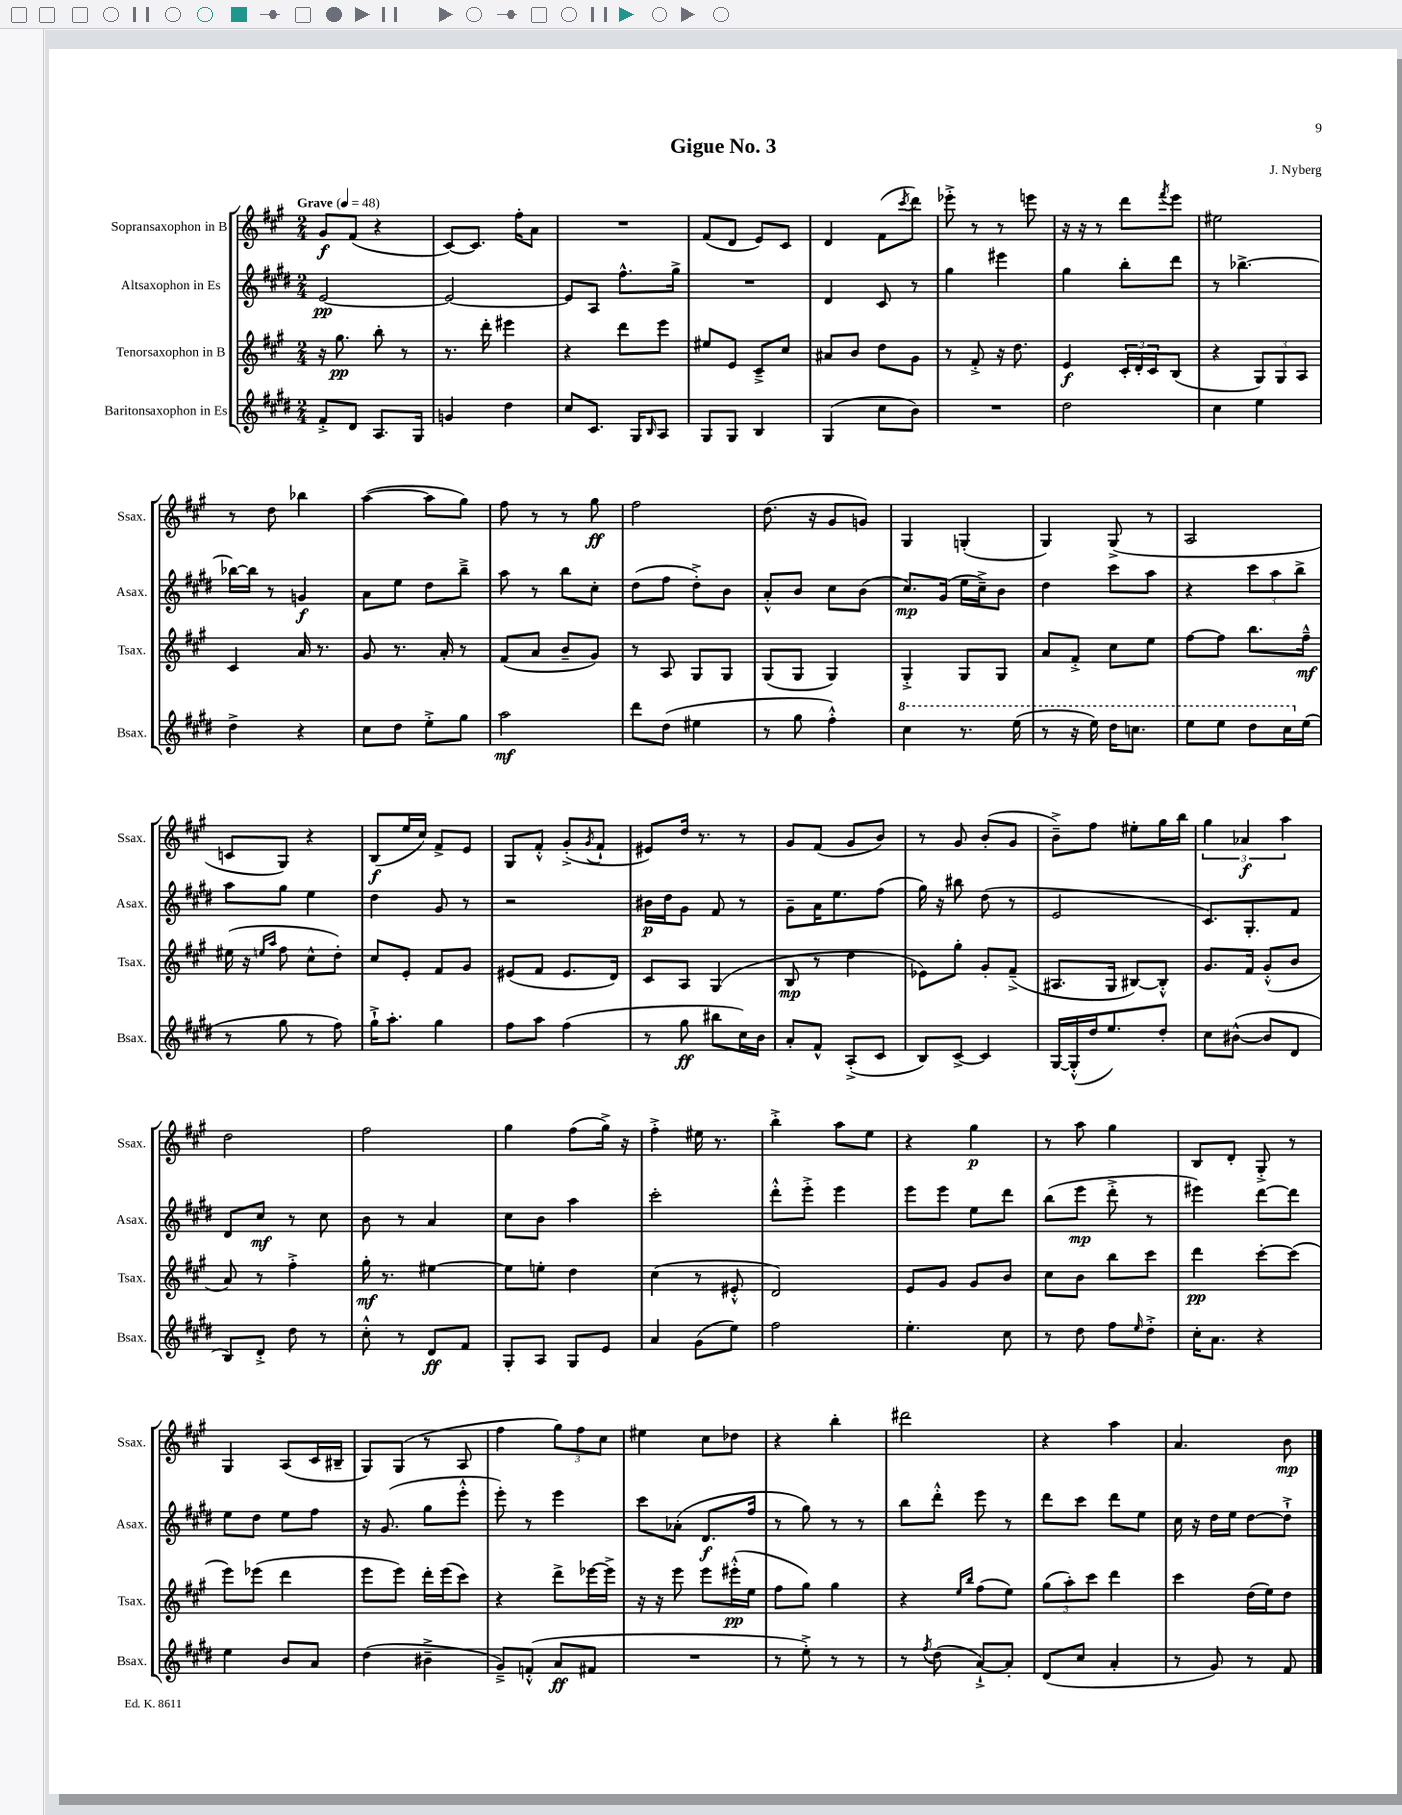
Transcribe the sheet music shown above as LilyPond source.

\header { title = "Gigue No. 3" composer = "J. Nyberg" }
<<
\new StaffGroup <<
\new Staff = "s0" \with { instrumentName = "Sopransaxophon in B" shortInstrumentName = "Ssax." } {
    \clef treble \key a \major \numericTimeSignature \time 2/4 \tempo "Grave" 4 = 48
    gis'8\f fis'8( r4 |
    cis'8~) cis'8. fis''16-. a'8 |
    R2 |
    fis'8( d'8 e'8) cis'8 |
    d'4 fis'8( \acciaccatura { cis'''8 } d'''8) |
    ees'''8-.-> r8 r8 e'''8 |
    r16 r16 r8 d'''8 \acciaccatura { fis'''8 } e'''8 |
    eis''2 |
    r8 d''8 bes''4 |
    a''4~( a''8 gis''8) |
    fis''8 r8 r8 gis''8\ff |
    fis''2 |
    d''8.( r16 gis'8 g'8) |
    gis4 g4-.( |
    gis4) gis8->( r8 |
    a2 |
    c'8 gis8) r4 |
    b8\f( e''16 cis''16) fis'8-> e'8 |
    gis8 fis'8-.-^ gis'8-.->( \acciaccatura { gis'8 } fis'8-! |
    eis'8) d''16 r8. r8 |
    gis'8 fis'8( gis'8 b'8) |
    r8 gis'8 b'8-.( gis'8 |
    b'8--->) fis''8 eis''8-. gis''16 b''16 |
    \tuplet 3/2 { gis''4 aes'4\f a''4 } |
    d''2 |
    fis''2 |
    gis''4 fis''8( gis''16->) r16 |
    fis''4-.-> eis''16 r8. |
    b''4-.-> a''8 e''8 |
    r4 gis''4\p |
    r8 a''8 gis''4 |
    b8 d'8-. gis8-.-> r8 |
    gis4 a8( cis'16 bis16-- |
    gis8) gis8( r8 a8 |
    fis''4 \tuplet 3/2 { gis''8) fis''8 cis''8 } |
    eis''4 cis''8 des''8 |
    r4 b''4-. |
    dis'''2 |
    r4 a''4 |
    a'4. b'8\mp \bar "|." |
}
\new Staff = "s1" \with { instrumentName = "Altsaxophon in Es" shortInstrumentName = "Asax." } {
    \clef treble \key e \major \numericTimeSignature \time 2/4
    e'2~\pp |
    e'2~ |
    e'8 a8 fis''8.-^ gis''16-> |
    R2 |
    dis'4 cis'8 r8 |
    gis''4 eis'''4 |
    gis''4 b''8-. dis'''8 |
    r8 bes''4.~-> |
    bes''16~ bes''16 r8 g'4\f |
    a'8 e''8 dis''8 b''8---> |
    a''8 r8 b''8 cis''8-. |
    dis''8( fis''8 dis''8-.->) b'8 |
    a'8-.-^ b'8 cis''8 b'8( |
    cis''8.\mp) gis'16( e''16 cis''16--->) b'8 |
    dis''4 cis'''8 a''8 |
    r4 \tuplet 3/2 { cis'''8 a''8 b''8-> } |
    a''8 gis''8 e''4 |
    dis''4 gis'8 r8 |
    r2 |
    bis'16\p dis''16 gis'8 fis'8 r8 |
    gis'8-- a'16 e''8. fis''8( |
    gis''16) r16 bis''8 dis''8( r8 |
    e'2 |
    cis'8.) gis8.-. fis'8 |
    dis'8 cis''8\mf r8 cis''8 |
    b'8 r8 a'4 |
    cis''8 b'8 a''4 |
    cis'''2-. |
    dis'''8-.-^ e'''8-.-> e'''4 |
    e'''8 e'''8 e''8 dis'''8 |
    b''8( e'''8\mp dis'''8-.-> r8 |
    eis'''4) dis'''8~ dis'''8 |
    e''8 dis''8 e''8 fis''8 |
    r16 gis'8.( gis''8 e'''8-.-^ |
    e'''8-.) r8 e'''4 |
    cis'''8 aes'8-.( dis'8.\f fis''16 |
    r8 gis''8) r8 r8 |
    b''8 dis'''8-.-^ e'''8 r8 |
    dis'''8 cis'''8 dis'''8 e''8 |
    cis''16 r16 dis''16 e''16 dis''8~ dis''8-!-> \bar "|." |
}
\new Staff = "s2" \with { instrumentName = "Tenorsaxophon in B" shortInstrumentName = "Tsax." } {
    \clef treble \key a \major \numericTimeSignature \time 2/4
    r16 gis''8.\pp b''8-. r8 |
    r8. d'''16-. eis'''4 |
    r4 d'''8 e'''8 |
    eis''8 e'8 cis'8---> cis''8 |
    ais'8 b'8 d''8 gis'8 |
    r8 fis'8-.-> r16 d''8. |
    e'4\f \tuplet 3/2 { cis'16-. d'16-. cis'16 } b8( |
    r4 \tuplet 3/2 { gis8) gis8 a8 } |
    cis'4 a'16 r8. |
    gis'8 r8. a'16-. r8 |
    fis'8( a'8 b'8-- gis'8) |
    r8 a8 gis8 gis8 |
    gis8( gis8 gis4) |
    gis4-.-> gis8 gis8 |
    a'8 fis'8-.-> cis''8 e''8 |
    fis''8~ fis''8 b''8. fis''16---^\mf |
    eis''16( r16 \grace { e''16 a''16 } fis''8 cis''8-^ d''8-.) |
    cis''8 e'8-. fis'8 gis'8 |
    eis'8( fis'8 eis'8. d'16) |
    cis'8 a8 gis4( |
    b8\mp r8 d''4 |
    ees'8) gis''8-. gis'8-. fis'8--->( |
    ais8. gis16 bis8~) bis8-.-^ |
    gis'8. fis'16 gis'8-.-^( b'8 |
    a'8) r8 fis''4-.-> |
    gis''16-.\mf r8. eis''4~ |
    eis''8 e''8-. d''4 |
    cis''4( r8 eis'8-.-^ |
    d'2) |
    e'8 gis'8 gis'8 b'8 |
    cis''8 b'8 b''8 cis'''8 |
    d'''4\pp cis'''8~-. cis'''8( |
    e'''8) ees'''8( d'''4 |
    e'''8 e'''8) d'''16-. e'''16( cis'''8) |
    r4 d'''8-> ees'''16~ ees'''16-> |
    r16 r16 e'''8 e'''8 eis'''16-.-^\pp( e''16 |
    fis''8 gis''8) gis''4 |
    r4 \grace { e''16 b''16 } fis''8( e''8) |
    \tuplet 3/2 { gis''8( a''8-.) cis'''8 } d'''4 |
    cis'''4 d''16( e''16) d''8 \bar "|." |
}
\new Staff = "s3" \with { instrumentName = "Baritonsaxophon in Es" shortInstrumentName = "Bsax." } {
    \clef treble \key e \major \numericTimeSignature \time 2/4
    fis'8-.-> dis'8 a8. gis16 |
    g'4 dis''4 |
    cis''8 cis'8. gis16 \grace { b16 } a8 |
    gis8 gis8 b4 |
    gis4( cis''8 b'8) |
    R2 |
    dis''2 |
    cis''4 e''4 |
    dis''4-> r4 |
    cis''8 dis''8 e''8-.-> gis''8 |
    a''2\mf |
    dis'''8 dis''8( eis''4 |
    r8 gis''8 fis''4-.-^) |
    \ottava #1 cis'''4 r8. e'''16( |
    r8 r16 e'''16) dis'''16 c'''8. |
    e'''8 e'''8 dis'''8 cis'''16 \ottava #0 e''16( |
    r8 gis''8 r8 fis''8) |
    gis''16-!-> a''8.-. gis''4 |
    fis''8 a''8 fis''4( |
    r8 gis''8\ff bis''8 cis''16) b'16 |
    a'8-. fis'8-^ a8-.->( cis'8 |
    b8) cis'8~-> cis'4 |
    gis16~ gis16-.-^( dis''16 e''8.) dis''8-. |
    cis''8 bis'8~-^( bis'8 dis'8 |
    b8) dis'8-.-> dis''8 r8 |
    cis''8-.-^ r8 dis'8\ff fis'8 |
    gis8-. a8 gis8 e'8 |
    a'4 gis'8( e''8) |
    fis''2 |
    e''4.-. cis''8 |
    r8 dis''8 fis''8 \grace { e''16 } dis''8-.-> |
    cis''16-. a'8. r4 |
    e''4 b'8 a'8 |
    dis''4( bis'4---> |
    gis'8--->) f'8-.-^( a'8\ff fis'8 |
    R2 |
    r8 e''8-.->) r8 r8 |
    r8 \acciaccatura { fis''8 } dis''8( a'8~-!->) a'8-. |
    dis'8( cis''8 a'4-. |
    r8 gis'8) r8 fis'8 \bar "|." |
}
>>
>>
\layout { \context { \Score \remove "Bar_number_engraver" } }
